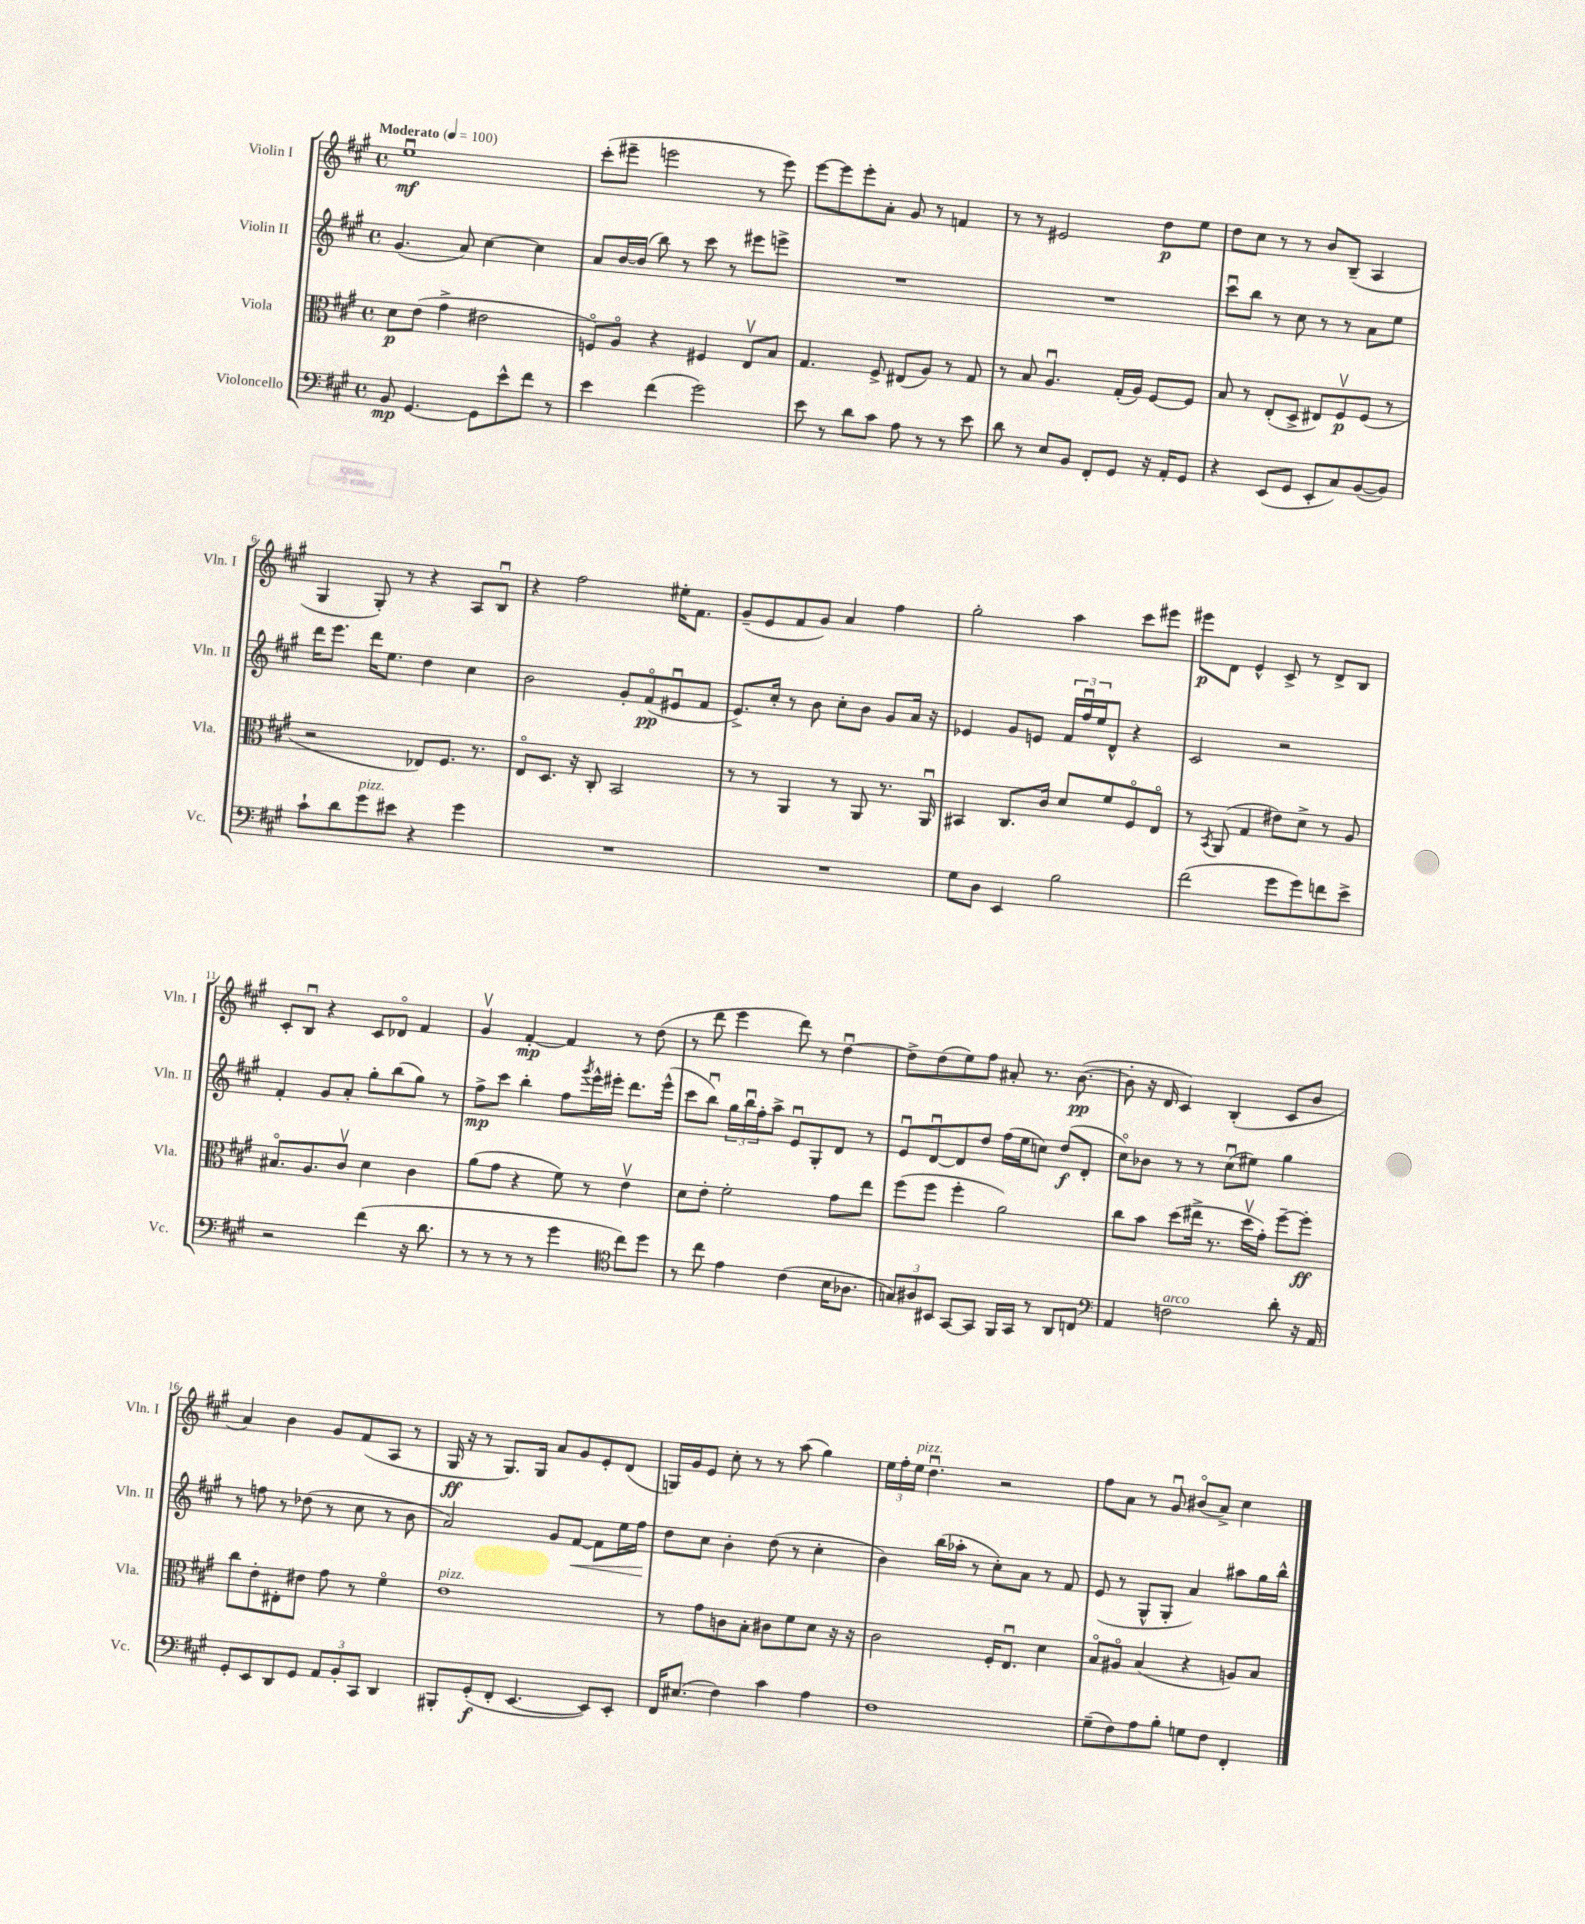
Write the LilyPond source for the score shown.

<<
\new StaffGroup <<
\new Staff = "s0" \with { instrumentName = "Violin I" shortInstrumentName = "Vln. I" } {
    \clef treble \key a \major \defaultTimeSignature \time 4/4 \tempo "Moderato" 4 = 100
    e''1\downbow\mf |
    cis'''8-.( eis'''8-- e'''2 r8 e'''8) |
    e'''8~ e'''8 e'''8-. a'8-. gis'8 r8 f'4 |
    r8 r8 eis'2 d''8\p e''8 |
    d''8 cis''8 r8 r8 b'8 b8--( a4 |
    gis4 gis8-.) r8 r4 a8 b8\downbow |
    r4 fis''2 eis''16-. fis'8. |
    gis'8--( e'8 fis'8 gis'8) a'4 fis''4 |
    gis''2-. a''4 cis'''8 eis'''8 |
    eis'''8\p d'8 e'4-^ cis'8-> r8 d'8-> b8 |
    cis'8-. b8\downbow r4 cis'8 des'8\flageolet fis'4 |
    gis'4\upbow fis'4~-.\mp fis'4 r8 d''8( |
    r8 d'''8 e'''4 d'''8) r8 d''4~\downbow |
    d''8-> d''8( e''8) fis''8 ais'8-. r8. b'8.~\pp( |
    b'8-. r16 d'16 cis'4) b4-.( cis'8 b'8 |
    a'4) b'4 gis'8 fis'8( a8 r8 |
    gis16\ff r16 r8 gis8.) gis16 a'8 gis'8 e'8-. d'8( |
    g16) gis'16 e'8 cis''8-. r8 r8 a''8( gis''4) |
    \tuplet 3/2 { e''16 fis''16-. e''16^\markup { \italic "pizz." } } d''4.\downbow r2 |
    fis''8 a'8 r8 gis'8\downbow bis'8\flageolet( a'8->) cis''4 \bar "|." |
}
\new Staff = "s1" \with { instrumentName = "Violin II" shortInstrumentName = "Vln. II" } {
    \clef treble \key a \major \defaultTimeSignature \time 4/4
    gis'4.( a'8) cis''4~ cis''4 |
    a'8 b'16~ b'16( b''8) r8 cis'''8 r8 eis'''8 e'''8-> |
    R1 |
    R1 |
    cis'''8\downbow b''8 r8 cis''8 r8 r8 a'8 e''8 |
    d'''16 e'''8. d'''16 e''8. d''4 cis''4 |
    b'2 gis'8-. fis'8\flageolet\pp( eis'8\downbow fis'8 |
    e'8.->) cis''16-. r8 b'8 cis''8-. b'8 gis'8 a'16 r16 |
    ees'4 gis'8 e'8 \tuplet 3/2 { fis'16 fis''16\downbow e''16 } d'8-^ r4 |
    cis'2 r2 |
    fis'4-. gis'8 a'8-. gis''8-. b''8( gis''8) r8 |
    fis''8->\mp cis'''8 b''4-. fis''8 \acciaccatura { gis'''8 } e'''16-^ eis'''16-. d'''8. eis'''16-^( |
    cis'''8 b''8\downbow) \tuplet 3/2 { gis''16 b''16\downbow fis''16-. } a''8-> e'8\downbow gis8-. d'8 r8 |
    e'8\downbow d'8~\downbow d'8 d''8 fis''16( e''16 c''8) d''8\f( d'8-. |
    cis''8\flageolet) bes'8 r8 r8 cis''8\downbow( eis''8) gis''4 |
    r8 f''8 r8 des''8( r8 cis''8 r8 b'8 |
    a'2) gis'8 fis'8~\< fis'8 e''16 fis''16\! |
    d''8 cis''8 b'4-. d''8( r8 cis''4-. |
    b'4) b''16( aes''16-. r8 cis''8-.) a'8 r8 fis'8 |
    e'8( r8 gis8-^ gis8-. a'4) ais''8 gis''16 b''16-^ \bar "|." |
}
\new Staff = "s2" \with { instrumentName = "Viola" shortInstrumentName = "Vla." } {
    \clef alto \key a \major \defaultTimeSignature \time 4/4
    d'8\p e'8( gis'4-> eis'2 |
    f8\flageolet) a8\flageolet r4 fis4 e8\upbow b8 |
    gis4. fis8-> eis8( a8) r8 gis8 |
    r8 b8 a4.\downbow gis16-.( a16) fis8~ fis8 |
    b8 r8 e8-.( d8-> eis8) fis8\upbow\p fis8( r8 |
    r2 ees8) fis8. r8. |
    e8\flageolet d8. r16 cis8-. b,2 |
    r8 r8 a,4 r8 a,8 r8. a,16\downbow |
    bis,4 cis8. cis'16 d'8 fis'8 fis8\flageolet e8\flageolet |
    r8 \acciaccatura { b,8 } a,8( gis4 eis'8) d'8-> r8 a8 |
    bis8.\flageolet a8. cis'8\upbow d'4 cis'4 |
    a'8( gis'8 r4 fis'8) r8 e'4\upbow |
    d'8 e'8-. fis'2-. gis'8 e''8 |
    fis''8( fis''8 fis''4-. a'2) |
    cis''8 b'8 d''8( eis''16-> r8. d''16\upbow gis'16-.) fis''8~-- fis''8-.\ff |
    cis''8 e'8-. eis8-. eis'8 gis'8 r8 fis'4\flageolet |
    e'1^\markup { \italic "pizz." } |
    r8 gis'8 c'8 b8-. cis'8 fis'8 d'8 r16 r16 |
    cis'2 fis16-. e8.\downbow d'4 |
    b8\flageolet ais8\flageolet b4( r4 a8) b8 \bar "|." |
}
\new Staff = "s3" \with { instrumentName = "Violoncello" shortInstrumentName = "Vc." } {
    \clef bass \key a \major \defaultTimeSignature \time 4/4
    b,8\mp gis,4.~ gis,8 e'8-^ fis'8 r8 |
    e'4 fis'4( gis'2) |
    e'8 r8 d'8 cis'8 a8 r8 r8 e'8 |
    d'8 r8 e8 b,8 fis,8-. gis,8 r16 a,16-. gis,8 |
    r4 e,8( gis,8 e,8-. cis8) b,8~( b,8) |
    cis'8-! d'8 gis'8^\markup { \italic "pizz." } eis'8 r4 gis'4 |
    R1 |
    R1 |
    gis8 d8 e,4 b2 |
    fis'2( gis'8 gis'8) f'8 e'8-> |
    r2 fis'4( r16 d'8. |
    r8 r8 r8 r8 gis'4 \clef tenor cis''8) d''8 |
    r8 cis''8 e'4 cis'4( b16 aes8. |
    \tuplet 3/2 { g8) ais8 bis,8 } gis,8~ gis,8 fis,16 gis,16 r8 a,8 c8 |
    \clef bass a,4 f2^\markup { \italic "arco" } d'8-. r16 a,16 |
    gis,8-. e,8 d,8 gis,8 \tuplet 3/2 { a,8 b,8-. cis,8 } d,4 |
    bis,,8-. gis,8-.\f( fis,8-. e,4.~ e,8) e,8-. |
    fis,16 eis8.( fis4) cis'4 a4 |
    fis1 |
    gis8--( fis8) a8 b8-. g8 fis8 fis,4-. \bar "|." |
}
>>
>>
